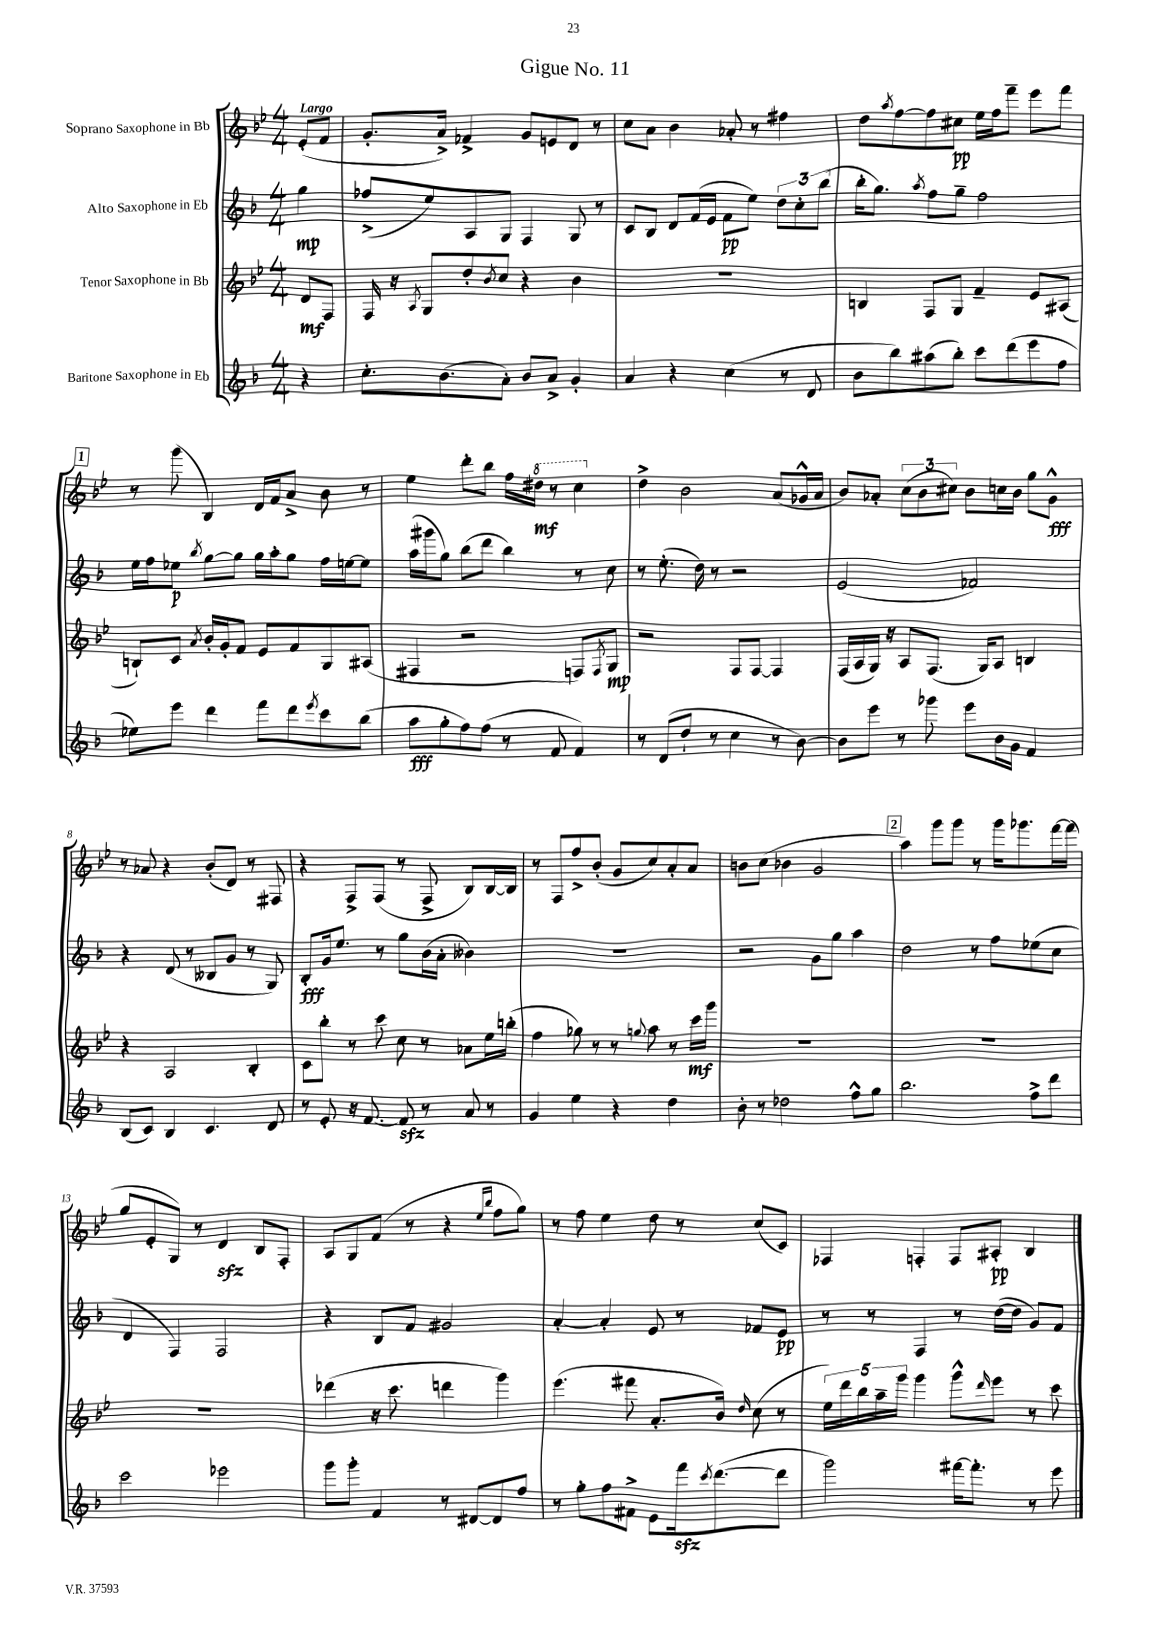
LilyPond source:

\header { title = "Gigue No. 11" }
<<
\new StaffGroup <<
\new Staff = "s0" \with { instrumentName = "Soprano Saxophone in Bb" } {
    \clef treble \key bes \major \numericTimeSignature \time 4/4 \partial 4 \tempo "Largo"
    ees'8-.( f'8 |
    g'8.-. a'16->) fes'4-> g'8 e'8 d'8 r8 |
    c''8 a'8 bes'4 aes'8-. r8 fis''4 |
    d''8 \acciaccatura { a''8 } f''8~ f''8 cis''8\pp ees''16 f''16 f'''8-- ees'''8 f'''8 |
    \mark \markup { \box "1" } r8 g'''8( bes4) d'16 f'16 a'8-> bes'8 r8 |
    ees''4 d'''8-. bes''8 f''16 \ottava #1 dis'''16\mf r8 c'''4 \ottava #0 |
    d''4-> bes'2 a'8( ges'16-^ a'16 |
    bes'8) aes'8-. \tuplet 3/2 { c''8( bes'8 cis''8) } bes'8 c''16 bes'16 g''8 g'8-^\fff |
    r8 aes'8 r4 bes'8-.( d'8) r8 fis8 |
    r4 f8-> f8( r8 f8-> bes8) bes16~ bes16 |
    r8 f8 f''8-> bes'8-.( g'8 c''8) a'8-. a'8 |
    b'8 c''8( bes'4 g'2 |
    \mark \markup { \box "2" } a''4) g'''8 g'''8 r8 g'''16 ges'''8. f'''16~ f'''16( |
    g''8 ees'8-. g8) r8 d'4\sfz bes8 f8-. |
    a8 g8 f'8( r8 r4 \grace { ees''16 bes''16 } f''8 g''8) |
    r8 f''8 ees''4 d''8 r8 c''8( c'8) |
    fes4 f4-. f8 ais8-.\pp bes4 \bar "|." |
}
\new Staff = "s1" \with { instrumentName = "Alto Saxophone in Eb" } {
    \clef treble \key f \major \numericTimeSignature \time 4/4 \partial 4
    g''4\mp |
    fes''8->( e''8) a8 g8 f4 g8 r8 |
    c'8 bes8 d'8 f'16( e'16 f'8\pp e''8) \tuplet 3/2 { d''8 c''8-. bes''8( } |
    bes''16-. g''8.) \acciaccatura { a''8 } f''8 g''8-- f''2 |
    \mark \markup { \box "1" } e''16 f''16 ees''8\p \acciaccatura { bes''8 } g''8~ g''8 g''16 a''16-. g''8 f''16 e''16~ e''8 |
    a''16( gis'''16 g''8) bes''8( d'''8 bes''4) r8 c''8 |
    r8 e''8.-.( d''16) r8 r2 |
    e'2( fes'2) |
    r4 d'8( r8 beses8 g'8 r8 g8) |
    bes8-.\fff g'16 e''8. r8 g''8 bes'16( a'16-. beses'4) |
    R1 |
    r2 g'8 g''8 a''4 |
    \mark \markup { \box "2" } d''2 r8 f''8 ees''8( c''8 |
    d'4 f4) f2 |
    r4 bes8 f'8 gis'2 |
    a'4~-. a'4-. e'8 r8 fes'8 e'8\pp |
    r8 r8 f4 r8 d''16~( d''16 g'8) f'8 \bar "|." |
}
\new Staff = "s2" \with { instrumentName = "Tenor Saxophone in Bb" } {
    \clef treble \key bes \major \numericTimeSignature \time 4/4 \partial 4
    d'8\mf f8 |
    f16 r16 \acciaccatura { a8 } g8 d''8-. \acciaccatura { bes'8 } c''8 r4 bes'4 |
    R1 |
    b4 f8 g8 f'4-- ees'8 ais8( |
    \mark \markup { \box "1" } b8-!) c'8 \acciaccatura { a'8 } bes'16-. g'16-. f'8 ees'8 f'8 g8 ais8( |
    fis4 r2 f8) \acciaccatura { f8 } g8\mp |
    r2 f8 f8~ f4 |
    f16( a16 g16) r16 a8 f8.( g16) a8 b4 |
    r4 a2 bes4-. |
    c'8 bes''8-. r8 c'''8 c''8 r8 aes'8 ees''16 b''16-.( |
    f''4 ges''8) r8 r8 \appoggiatura { g''8 } a''8 r8 c'''16\mf g'''16 |
    R1 |
    \mark \markup { \box "2" } R1 |
    R1 |
    des'''4( r16 c'''8. d'''4 g'''4) |
    ees'''4.( fis'''8 a'8.-. bes'16) \grace { d''16 } c''8( r8 |
    \tuplet 5/4 { ees''16) d'''16 bes''16 a''16-- g'''16 } g'''4 g'''8-^ \grace { d'''16 } ees'''8 r8 c'''8 \bar "|." |
}
\new Staff = "s3" \with { instrumentName = "Baritone Saxophone in Eb" } {
    \clef treble \key f \major \numericTimeSignature \time 4/4 \partial 4
    r4 |
    c''8.-. bes'8.( a'8-.) bes'8 a'8-> g'4-. |
    a'4 r4 c''4( r8 d'8 |
    bes'8 bes''8) ais''8( bes''8-.) c'''8 d'''8( e'''8 f''8 |
    \mark \markup { \box "1" } ees''8) e'''8 d'''4 f'''8 d'''8 \acciaccatura { e'''8 } c'''8 bes''8( |
    a''8\fff g''8-. f''8) f''8( r8 f'8 f'4) |
    r8 d'8( d''8-! r8 c''4 r8 bes'8~) |
    bes'8 e'''8 r8 ges'''8 e'''8 bes'16 g'16 f'4 |
    bes8( c'8) bes4 c'4. d'8 |
    r8 e'8-. r16 f'8.~ f'8\sfz r8 a'8 r8 |
    g'4 e''4 r4 d''4 |
    bes'8-. r8 des''2 f''8-^ g''8 |
    \mark \markup { \box "2" } bes''2. f''8-> d'''8 |
    c'''2 ees'''2 |
    g'''8 g'''8-. f'4 r8 dis'8~ dis'8 f''8 |
    r8 g''8-. f''8 fis'8-> e'8 f'''16\sfz \acciaccatura { c'''8 } d'''8.~( d'''8 |
    g'''2) fis'''16~ fis'''8.-. r8 e'''8 \bar "|." |
}
>>
>>
